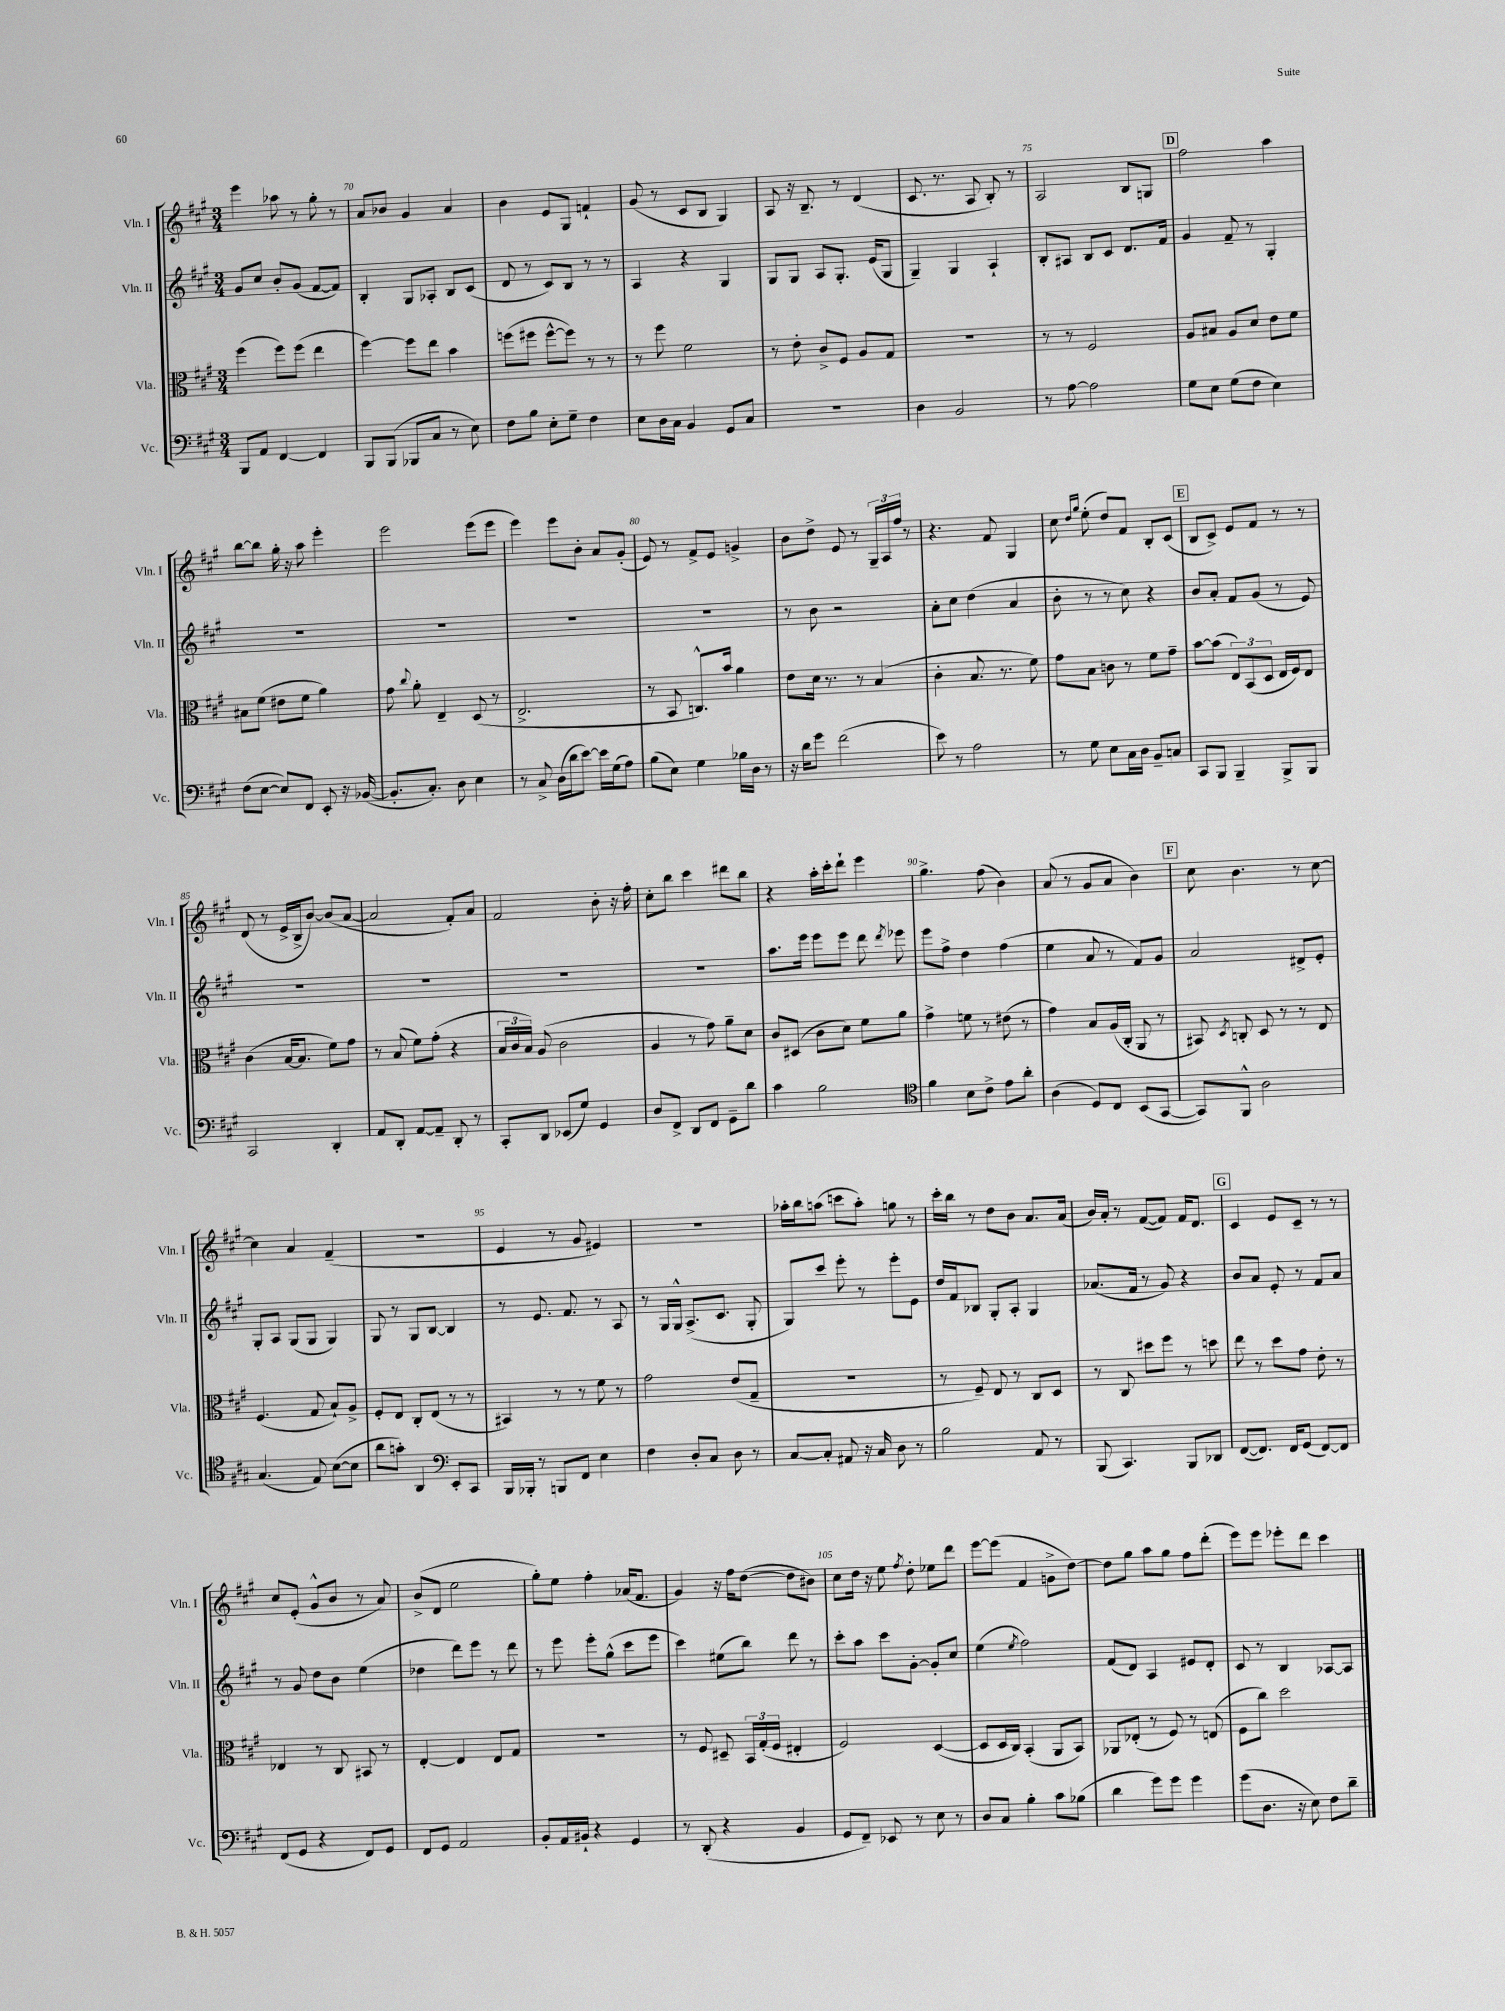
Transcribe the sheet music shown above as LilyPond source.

<<
\new StaffGroup <<
\new Staff = "s0" \with { instrumentName = "Vln. I" shortInstrumentName = "Vln. I" } {
    \clef treble \key a \major \numericTimeSignature \time 3/4
    \autoBeamOff e'''4 aes''8 r8 gis''8-. r8 |
    a'8[ bes'8] gis'4 a'4 |
    b'4 e'8[ gis8] f'4-! |
    gis'8( r8 cis'8[ b8] gis4) |
    a8 r16 b8.-- r8 d'4( |
    cis'8. r8. a8 b8-.) r8 |
    a2 b8[ g8] |
    \mark \markup { \box "D" } fis''2 a''4 |
    b''8[~ b''8] gis''16-. r16 a''8 e'''4-. |
    e'''2 e'''8[( e'''8] |
    e'''4) e'''8[ b'8]-. a'8[ gis'8]-.( |
    e'8) r8 fis'8[-> e'8] g'4-> |
    b'8[ d''8]-> e'8 r8 \tuplet 3/2 { gis16[-- a16 fis''16] } r8 |
    r4. fis'8 gis4 |
    cis''8 \grace { d''16[ gis''16] } e''8-.( d''8[) fis'8] b8[-. cis'8]( |
    \mark \markup { \box "E" } b8[ cis'8]->) e'8[ fis'8] r8 r8 |
    d'8( r8 e'16[-> b16-> b'8]~) b'8[( a'8]~ |
    a'2 fis'8[-.) a'8] |
    fis'2 b'8-. r16 fis''16-. |
    cis''8[-. b''8] cis'''4 dis'''8[ b''8] |
    r4 a''16[-. cis'''16-. d'''8]-! e'''4 |
    gis''4.-> fis''8( b'4) |
    a'8( r8 gis'8[ a'8] b'4) |
    \mark \markup { \box "F" } cis''8 b'4. r8 cis''8~ |
    cis''4 a'4 fis'4--( |
    R2. |
    e'4 r8 gis'8 eis'4) |
    R2. |
    aes''16[-. b''16 a''8]( c'''8[ a''8]-.) g''8 r8 |
    cis'''16[-. b''16] r8 d''8[ b'8] a'8.[ a'16]( |
    b'16[) a'16]-. r8 fis'8[~( fis'8]) fis'16[ d'8.] |
    \mark \markup { \box "G" } cis'4 e'8[ cis'8]-- r8 r8 |
    cis''8[ e'8]-.( gis'8[-^ b'8] r8 a'8) |
    b'8[->( d'8] e''2 |
    gis''8[-.) e''8] fis''4-. aes'16[( fis'8.] |
    gis'4) r16 fis''16[ d''8]~( d''8[ bis'8]) |
    cis''8[ d''16] r16 e''8 \acciaccatura { fis''8 } d''8-. ees''8[ d'''8] |
    e'''8[~ e'''8]( fis'4 g'8[-> d''8]~) |
    d''8[ gis''8] a''8[ gis''8] fis''8[ d'''8]-.( |
    e'''8[) e'''8] ees'''8[-. d'''8] cis'''4 \bar "|." |
}
\new Staff = "s1" \with { instrumentName = "Vln. II" shortInstrumentName = "Vln. II" } {
    \clef treble \key a \major \numericTimeSignature \time 3/4
    \autoBeamOff gis'8[ cis''8] b'8[-. gis'8]( fis'8[~ fis'8]) |
    b4-. gis8[ aes8]-. b8[ cis'8]( |
    d'8 r8 cis'8[) b8] r8 r8 |
    a4 r4 gis4 |
    gis8[ gis8] a8[ gis8.]-. e'16[( gis8] |
    gis4--) gis4 a4-! |
    b8[-. ais8] b8[ cis'8] d'8.[ fis'16] |
    \mark \markup { \box "D" } gis'4 fis'8-- r8 gis4-. |
    R2. |
    R2. |
    R2. |
    R2. |
    r8 b'8 r2 |
    a'8[-. cis''8] d''4( a'4 |
    b'8-. r8 r8 cis''8) r4 |
    \mark \markup { \box "E" } b'8[ a'8]-. fis'8[ gis'8]( r8 e'8) |
    R2. |
    R2. |
    R2. |
    R2. |
    a''8.[ e'''16] e'''8[ e'''8] d'''8 \acciaccatura { d'''8 } ees'''8 |
    e'''8[ fis''8]-> d''4 fis''4( |
    e''4 a'8 r8 fis'8[) gis'8] |
    \mark \markup { \box "F" } a'2 dis'8[-> e'8]-. |
    gis8[-. a8] gis8[( gis8] gis4) |
    gis8 r8 gis8[ b8]~ b4 |
    r8 e'8. fis'8. r8 a8 |
    r8 gis16[ gis16]-^ a8.[->( cis'8.] gis8-. |
    gis8[) cis'''8] e'''8-. r8 e'''8[-. e'8] |
    d''16[ fis'16 bes8] gis8[-. a8]-. gis4 |
    aes'8.[( fis'16] r8 gis'8) r4 |
    \mark \markup { \box "G" } b'8[ a'8] e'8-. r8 fis'8[ a'8] |
    r8 gis'8 d''8[ b'8] e''4( |
    des''4 d'''8[) e'''8] r8 d'''8 |
    r8 e'''8 e'''8[-. gis''8]-^( cis'''8[ e'''8] |
    cis'''4) eis''8[( b''8]) d'''8 r8 |
    cis'''8[-. a''8] cis'''8[ gis'8]~-. gis'8[-. cis''8] |
    e''4( \acciaccatura { e''8 } fis''2) |
    fis'8[( d'8]) a4 eis'8[ d'8]-. |
    cis'8 r8 b4 aes8[~ aes8] \bar "|." |
}
\new Staff = "s2" \with { instrumentName = "Vla." shortInstrumentName = "Vla." } {
    \clef alto \key a \major \numericTimeSignature \time 3/4
    \autoBeamOff fis''4( fis''8[) fis''8]( e''4 |
    fis''4~) fis''8[ e''8] b'4 |
    f''8[( fis''8] fis''8[~-^ fis''8]) r8 r8 |
    r8 fis''8 fis'2 |
    r8 e'8-. cis'8[-> fis8] a8[ gis8] |
    R2. |
    r8 r8 fis2 |
    \mark \markup { \box "D" } a8[ bis8] a8[ d'8] e'8[ fis'8] |
    bis8[ fis'8]( eis'8[ fis'8] a'4) |
    gis'8 \appoggiatura { cis''8 } a'8-. e4-- d8( r8 |
    e2.-> |
    r8 b,8 c8.[-^) b'16] a'4 |
    e'8[ d'16] r8. r8 b4( |
    cis'4-. b8. r8. fis'8) |
    gis'8[ b8] c'8 r8 fis'8[ gis'8]-- |
    \mark \markup { \box "E" } b'8[~ b'8]( \tuplet 3/2 { e8[) b,8( d8] } e16[ fis16) e8] |
    cis'4( b16[~ b8.] fis'8[) gis'8] |
    r8 b8( fis'8[) gis'8]-.( r4 |
    \tuplet 3/2 { b16[ cis'16 b16]) } a8( cis'2 |
    a4 r8 gis'8) a'8[-- d'8] |
    cis'8[ dis8]( cis'8[ d'8]) fis'8[ a'8] |
    gis'4-> f'8 r8 eis'8( r8 |
    gis'4) b8[ a16( cis16]-. a,8 r8 |
    \mark \markup { \box "F" } bis,8) \acciaccatura { d8 } c8-. d8 r8 r8 e8 |
    fis4.( gis8 b8[-!) a8]-> |
    fis8[-. e8] cis8[-. e8]( r8 r8 |
    bis,4) r8 r8 fis'8 r8 |
    gis'2 e'8[( gis8]-- |
    R2. |
    r8 fis8--) e8 r8 cis8[ d8] |
    r8 cis8 dis''8[ fis''8] r8 d''8 |
    \mark \markup { \box "G" } e''8 r8 d''8[ gis'8] e'8-. r8 |
    ees4 r8 cis8 bis,8 r8 |
    e4~-. e4 e8[ gis8] |
    R2. |
    r8 fis8 dis8-- \tuplet 3/2 { b,16[ gis16-.( fis16] } eis4-. |
    fis2) d4~( |
    d8[ d16 cis16]) b,4-.( a,8[ b,8]) |
    aes,8[ ees8]-.( r8 fis8) r8 e8( |
    fis8[ cis''8]) d''2 \bar "|." |
}
\new Staff = "s3" \with { instrumentName = "Vc." shortInstrumentName = "Vc." } {
    \clef bass \key a \major \numericTimeSignature \time 3/4
    \autoBeamOff b,,8[ a,8] fis,4~ fis,4 |
    b,,8[ b,,8]( bes,,8[ cis8] r8 e8) |
    fis8[ b8] e8[-. gis8]-- fis4 |
    e8[ d16 cis16] b,4 gis,8[ cis8] |
    R2. |
    d4 b,2 |
    r8 a8~ a2 |
    \mark \markup { \box "D" } gis8[ e8] gis8[( fis8] e4) |
    fis8[( e8]~ e8[) fis,8] e,8-. r16 bes,16~( |
    bes,8.[-. cis8.]-.) d8 e4 |
    r8 cis8-> d16[( d'16 e'8]~) e'16[ gis16( a8]) |
    b8[( e8]) gis4 bes16[ d16] r8 |
    r16 d'16[ gis'8] fis'2( |
    e'8) r8 a2 |
    r8 gis8 e8[ cis16 d16] b,8[-- c8] |
    \mark \markup { \box "E" } cis,8[ b,,8] b,,4-- b,,8[-> b,,8] |
    cis,2 d,4-. |
    a,8[ d,8]-. a,8[~ a,8]-- d,8-. r8 |
    cis,8[-. d,8] ees,8[( gis8]) gis,4 |
    d8[ fis,8]-> d,8[ fis,8] gis,8[-- d'8] |
    cis'4 b2 |
    \clef tenor fis'4 b8[ cis'8]-> e'8[ a'8]-. |
    a4( d8[) cis8] b,8[( gis,8]~ |
    \mark \markup { \box "F" } gis,8[) fis,8]-^ a2 |
    gis4.( e8) b8[~( b8] |
    a'8[ g'8]-.) a,4 \clef bass e,8[-. cis,8] |
    b,,16[ bes,,16]-. r8 b,,8[ fis,8] e4 |
    fis4 d8[-. cis8] d8 r8 |
    cis8[~ cis8]-. ais,8 r16 cis16 d8 r8 |
    b2 a,8 r8 |
    b,,8( cis,4.) b,,8[ des,8] |
    \mark \markup { \box "G" } fis,8[~( fis,8.]) fis,16[ gis,8]( fis,8[~) fis,8] |
    fis,8[( gis,8] r4 fis,8[) gis,8] |
    fis,8[ gis,8] a,2 |
    b,8[-. a,16 bis,16]-! r4 gis,4 |
    r8 d,8-.( r4 b,4 |
    gis,8[ fis,8]--) ees,8 r8 e8 r8 |
    d8[ cis8] b4-. cis'8[ bes8]( |
    d'4 gis'8[) gis'8] gis'4 |
    gis'8[( d8.] r16 e8) fis8[ d'8]-- \bar "|." |
}
>>
>>
\layout { \context { \Score currentBarNumber = #69 \override BarNumber.break-visibility = ##(#f #t #t) barNumberVisibility = #(every-nth-bar-number-visible 5) } }
